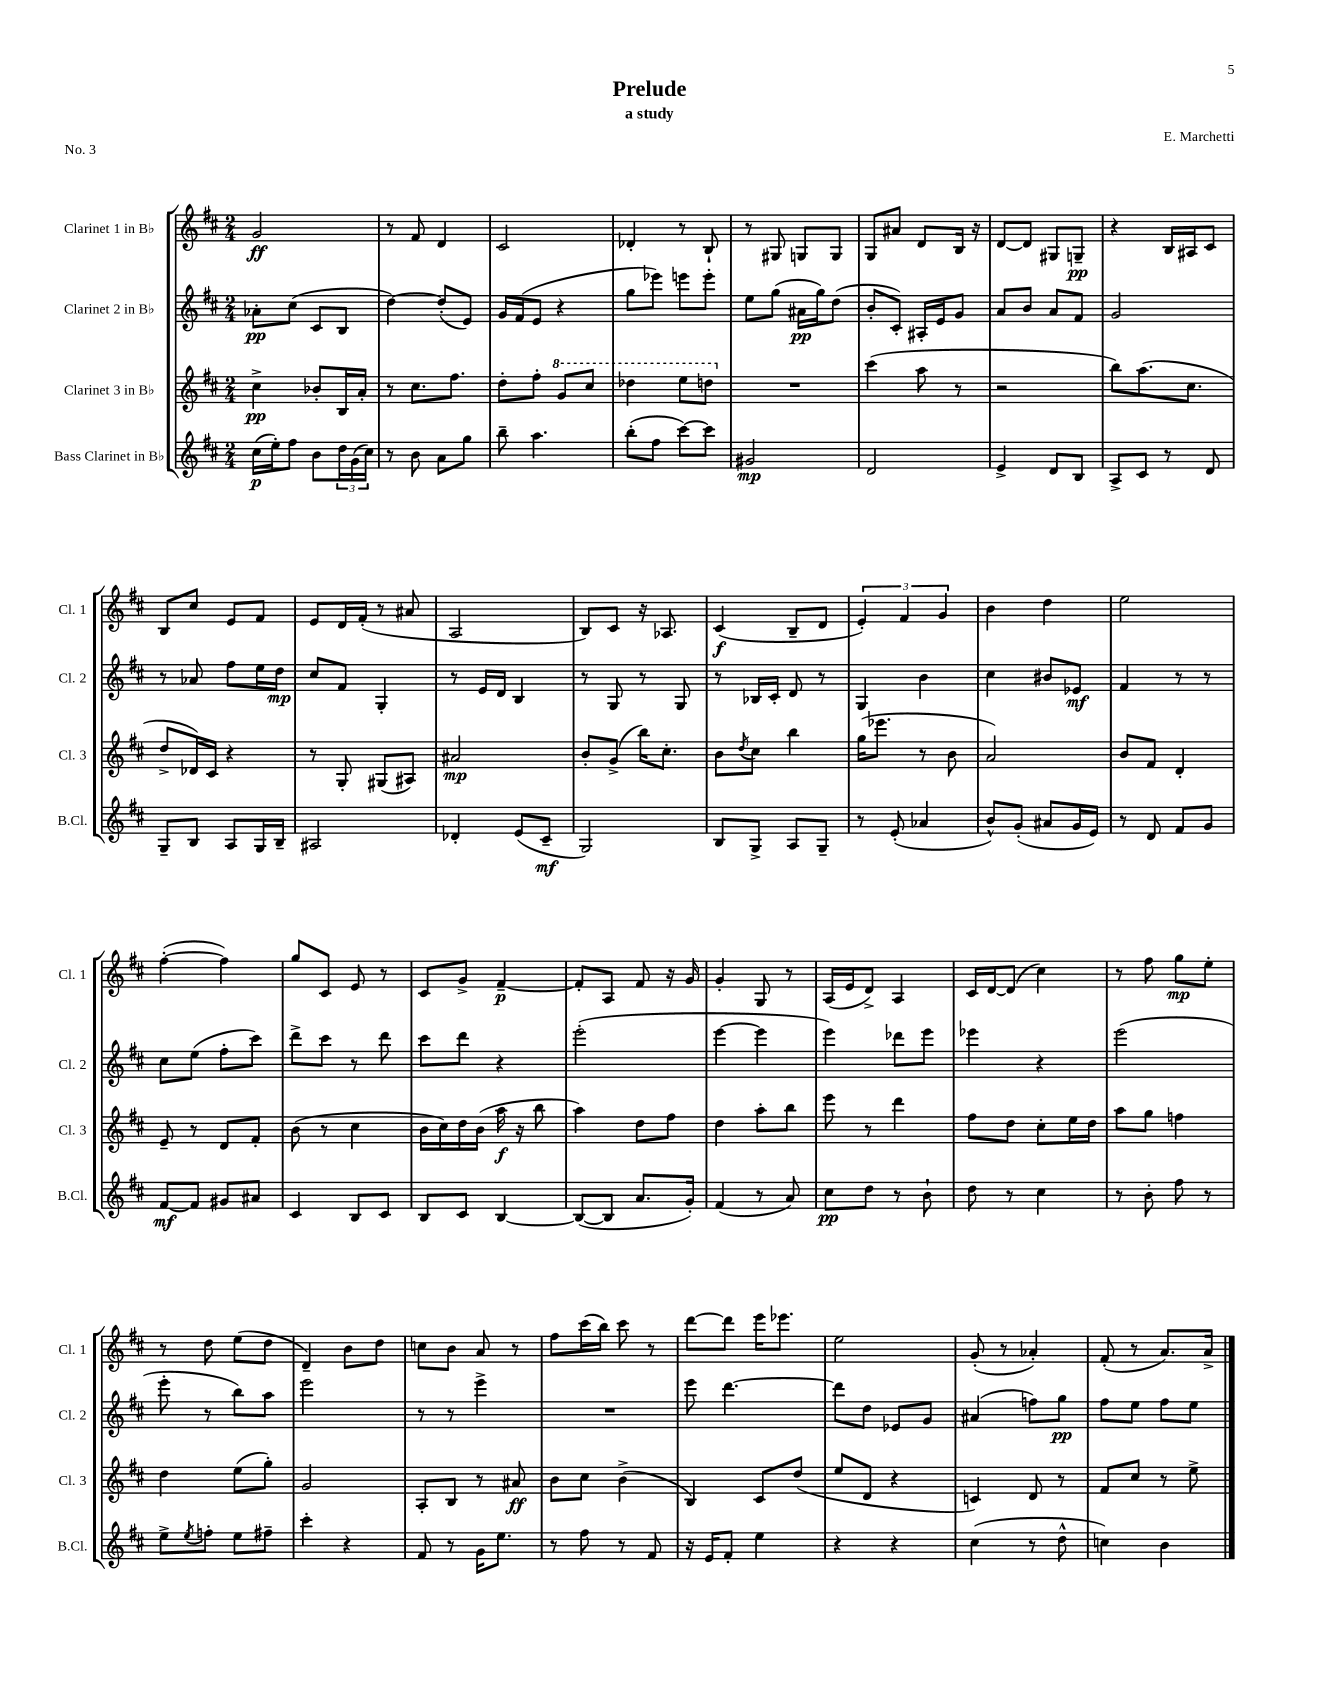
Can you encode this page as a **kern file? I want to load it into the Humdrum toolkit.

**kern	**kern	**kern	**kern
*staff4	*staff3	*staff2	*staff1
*clefG2	*clefG2	*clefG2	*clefG2
*k[f#c#]	*k[f#c#]	*k[f#c#]	*k[f#c#]
*M2/4	*M2/4	*M2/4	*M2/4
(16cc#	4cc#^	8a-'	2g
16ee')	.	.	.
8ff#	.	(8cc#	.
8b	8b-'	8c#	.
24dd	16B	8B	.
(24g	.	.	.
.	16a'	.	.
24cc#)	.	.	.
=	=	=	=
8r	8r	[4dd)	8r
8b	8.cc#	.	8f#
8a	.	(8dd']	4d
.	8.ff#	.	.
8gg	.	8e)	.
=	=	=	=
8bb~	8dd'	16g	2c#
.	.	(16f#	.
4.aa	8ff#'	8e	.
.	8gg	4r	.
.	8ccc#	.	.
=	=	=	=
(8bb'	4ddd-	8gg	4d-'
8ff#	.	8eee-)	.
[8ccc#)	8eee	8eee	8r
8ccc#]	8ddd	8eee'	8B`
=	=	=	=
2g#	2r	8ee	8r
.	.	(8gg	8G#
.	.	16a#	8G
.	.	16gg)	.
.	.	(8dd	8G
=	=	=	=
2d	(4ccc#	8b'	8G
.	.	8c#')	8a#
.	8aa	16A#'	8d
.	.	16e	.
.	8r	8g	16B
.	.	.	16r
=	=	=	=
4e^	2r	8a	[8d
.	.	8b	8d]
8d	.	8a	8G#
8B	.	8f#	8G~
=	=	=	=
8A^	8bb)	2g	4r
8c#	(8.aa	.	.
8r	.	.	16B
.	8.cc#	.	16A#
8d	.	.	8c#
=	=	=	=
8G~	8dd^	8r	8B
8B	16d-)	8a-	8cc#
.	16c#	.	.
8A	4r	8ff#	8e
16G	.	16ee	8f#
16B~	.	16dd	.
=	=	=	=
2A#	8r	8cc#	8e
.	8G'	8f#	16d
.	.	.	(16f#'
.	(8G#	4G'	8r
.	8A#)	.	8a#
=	=	=	=
4d-'	2a#	8r	2A
.	.	16e	.
.	.	16d	.
(8e	.	4B	.
8c#~	.	.	.
=	=	=	=
2G)	8b'	8r	8B)
.	(8g^	8G	8c#
.	16bb)	8r	16r
.	8.cc#'	.	8.A-
.	.	8G	.
=	=	=	=
8B	8b	8r	(4c#
.	8qdd	.	.
8G^	8cc#	16B-	.
.	.	16c#'	.
8A	4bb	8d	8B~
8G~	.	8r	8d
=	=	=	=
8r	(16gg	4G	6e')
.	8.eee-	.	.
(8e'	.	.	.
.	.	.	6f#
4a-	8r	4b	.
.	.	.	6g
.	8b	.	.
=	=	=	=
8b^^)	2a)	4cc#	4b
(8g'	.	.	.
8a#	.	8b#	4dd
16g	.	8e-	.
16e)	.	.	.
=	=	=	=
8r	8b	4f#	2ee
8d	8f#	.	.
8f#	4d'	8r	.
8g	.	8r	.
=	=	=	=
[8f#	8e~	8cc#	([4ff#'
8f#]	8r	(8ee	.
8g#	8d	8ff#'	4ff#])
8a#	8f#'	8ccc#)	.
=	=	=	=
4c#	(8b	8ddd^	8gg
.	8r	8ccc#	8c#
8B	4cc#	8r	8e
8c#	.	8ddd	8r
=	=	=	=
8B	16b	8ccc#	8c#
.	16cc#)	.	.
8c#	16dd	8ddd	8g^
.	(16b	.	.
[4B	16aa	4r	[4f#~
.	16r	.	.
.	8bb	.	.
=	=	=	=
(8B_	4aa)	(2eee'	8f#']
8B]	.	.	8A
8.a	8dd	.	8f#
.	8ff#	.	16r
16g')	.	.	16g
=	=	=	=
(4f#	4dd	[4eee	4g'
8r	8aa'	4eee]	8G
8a)	8bb	.	8r
=	=	=	=
8cc#	8eee	4eee)	(16A
.	.	.	16e
8dd	8r	.	8d^)
8r	4ddd	8ddd-	4A
8b`	.	8eee	.
=	=	=	=
8dd	8ff#	4eee-	16c#
.	.	.	[16d
8r	8dd	.	(8d]
4cc#	8cc#'	4r	4cc#)
.	16ee	.	.
.	16dd	.	.
=	=	=	=
8r	8aa	(2eee	8r
8b'	8gg	.	8ff#
8ff#	4ff	.	8gg
8r	.	.	8ee'
=	=	=	=
8ee^	4dd	8eee'	8r
8qee	.	.	.
8ff'	.	8r	8dd
8ee	(8ee	8bb)	(8ee
8ff#~	8gg')	8aa	8dd
=	=	=	=
4ccc#'	2g	2eee	4d~)
4r	.	.	8b
.	.	.	8dd
=	=	=	=
8f#	8A'	8r	8cc
8r	8B	8r	8b
16g	8r	4eee^	8a
8.ee	.	.	.
.	8a#	.	8r
=	=	=	=
8r	8b	2r	8ff#
8ff#	8cc#	.	(16ccc#
.	.	.	16bb)
8r	(4b^	.	8ccc#
8f#	.	.	8r
=	=	=	=
16r	4B)	8eee	[8ddd
16e	.	.	.
8f#'	.	[4.ddd	8ddd]
4ee	8c#	.	16eee
.	.	.	8.eee-
.	(8dd	.	.
=	=	=	=
4r	8ee	8ddd]	2ee
.	8d	8dd	.
4r	4r	8e-	.
.	.	8g	.
=	=	=	=
(4cc#	4c)	(4a#	(8g'
.	.	.	8r
8r	8d	8ff)	4a-')
8dd^^	8r	8gg	.
=	=	=	=
4cc)	8f#	8ff#	(8f#'
.	8cc#	8ee	8r
4b	8r	8ff#	8.a)
.	8ee^	8ee	.
.	.	.	16a^
==	==	==	==
*-	*-	*-	*-
